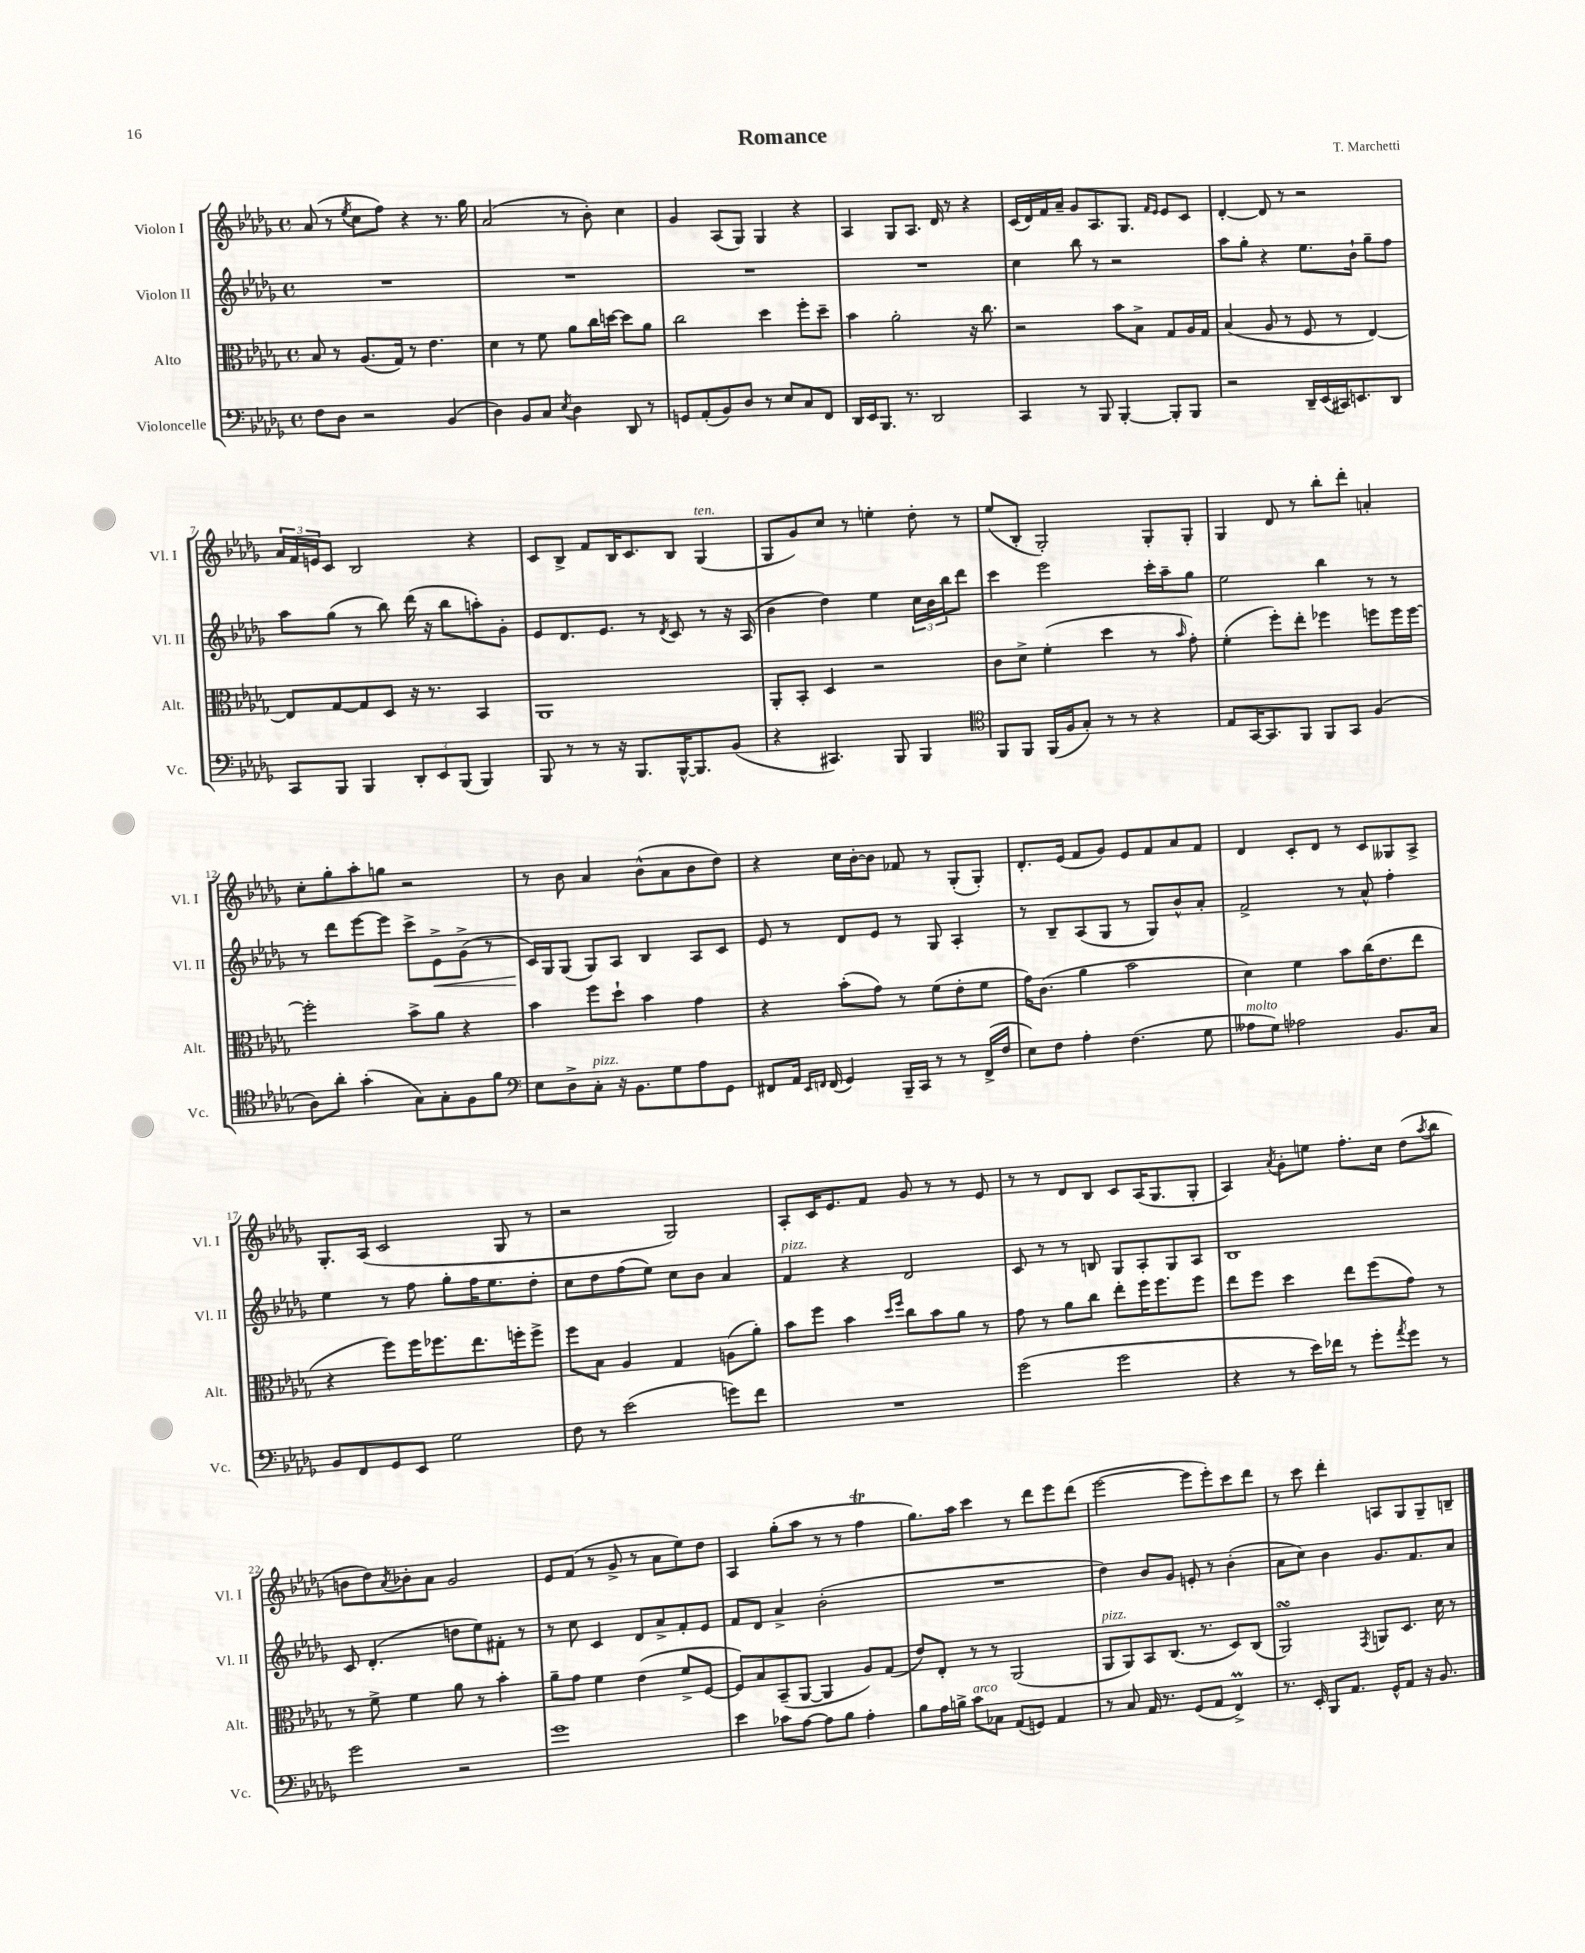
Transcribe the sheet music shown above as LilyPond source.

\header { title = "Romance" composer = "T. Marchetti" }
<<
\new StaffGroup <<
\new Staff = "s0" \with { instrumentName = "Violon I" shortInstrumentName = "Vl. I" } {
    \clef treble \key des \major \defaultTimeSignature \time 4/4
    aes'8( r8 \acciaccatura { ees''8 } c''8 f''8) r4 r8. ges''16 |
    aes'2( r8 bes'8-.) c''4 |
    ges'4 aes8( ges8) ges4 r4 |
    aes4 ges8 aes8. des'16 r8 r4 |
    c'16( des'16) f'16 aes'16-- ges'8 aes8. ges8. \grace { f'16 ees'16 } ees'8 c'8 |
    des'4~-. des'8 r8 r2 |
    \tuplet 3/2 { aes'16 f'16 e'16 } c'8 bes2 r4 |
    c'8 bes8-> f'8 bes16 c'8. bes8 ges4^\markup { \italic "ten." }( |
    ges8 ges'8) c''8 r8 e''4-. des''8-. r8 |
    ees''8( bes8-. ges2-.) ges8-. ges8-. |
    ges4 des'8 r8 bes''8-. des'''8-. a'4-. |
    c''8-. ges''8-. aes''8-. g''8 r2 |
    r8 bes'8 aes'4 bes'8-^( aes'8 bes'8 des''8) |
    r4 c''16 bes'16~-. bes'8 fes'8 r8 ges8-.( ges8-.) |
    des'8.-. ees'16( f'8 ges'8) ees'8 f'8 aes'8 f'8 |
    des'4 c'8-. des'8 r8 c'8 geses8 aes8-> |
    ges8.-. aes16( c'2 ges8 r8 |
    r2 ges2) |
    aes8-. c'16 ees'8. f'8 ges'8 r8 r8 ees'8 |
    r8 r8 des'8 bes8 c'8 aes16( ges8. ges8-. |
    aes4) \acciaccatura { aes'8 } ges'8-. e''8 f''8.-. c''16 des''8( \acciaccatura { aes''8 } bes''8 |
    b'8 des''8) \acciaccatura { aes'8 } bes'8-. aes'8 ges'2 |
    ees'8 f'8( r8 ges'8-> r8 aes'8 ees''8) des''8 |
    aes4 ges''8-.( aes''8 r8 r8 f''4\trill |
    ges''8.) aes''16 c'''4 r8 des'''8 ees'''8 des'''8( |
    ees'''2~ ees'''8 ees'''8-.) c'''8 des'''8 |
    r8 c'''8 des'''4-. a8 ges8 ges8-- b8-- \bar "|." |
}
\new Staff = "s1" \with { instrumentName = "Violon II" shortInstrumentName = "Vl. II" } {
    \clef treble \key des \major \defaultTimeSignature \time 4/4
    R1 |
    R1 |
    R1 |
    R1 |
    c''4 bes''8 r8 r2 |
    aes''8 ges''8-. r4 ees''8. bes'16-! ges''8-- f''8 |
    aes''8 ges''8( r8 bes''8) des'''16( r16 bes''8 a''8-.) ges'8-. |
    ees'8 des'8. ees'8. r8 \acciaccatura { des'8 } c'8 r8 r16 aes16( |
    bes'4 des''4) ees''4 \tuplet 3/2 { c''16 bes'16 bes''16 } des'''8 |
    c'''4 ees'''2 c'''16-. aes''16-- ges''8 |
    ees''2 bes''4 r8 r8 |
    r8 des'''8 ees'''8~ ees'''8 c'''8-> ees'8->\< ges'8->( r8 |
    c'16\!) ges16 ges8( ges8) aes8 bes4 aes8 c'8 |
    ees'8 r8 des'8 ees'8 r8 ges8 aes4-. |
    r8 bes8-- aes8( ges8 r8 ges8) bes'8-^ aes'8-. |
    f'2-> r8 aes'8-^ f''4-. |
    ees''4 r8 f''8 ges''8-. f''16 ees''8. des''8-. |
    c''8 des''8 f''8( ees''8) c''8 bes'8 aes'4 |
    f'4^\markup { \italic "pizz." } r4 des'2 |
    c'8 r8 r8 b8 ges8 aes8-. ges8 aes8 |
    bes1 |
    c'8 des'4.-.( d''8 ees''8) fis'8-. r8 |
    r8 c''8 c'4 des'8 aes'8-> f'8-. ees'8 |
    f'8 des'8 aes'4-> bes'2-.( |
    R1 |
    des''4) bes'8 ges'8 e'8-. r8 bes'4-.( |
    aes'8 c''8) bes'4 ges'8. f'8. aes'8 \bar "|." |
}
\new Staff = "s2" \with { instrumentName = "Alto" shortInstrumentName = "Alt." } {
    \clef alto \key des \major \defaultTimeSignature \time 4/4
    bes8 r8 aes8.( ges16) r8 ees'4. |
    des'4 r8 f'8 aes'8 c''16 d''16~ d''8 aes'8 |
    c''2 des''4 f''8-. des''8-- |
    bes'4 aes'2-. r16 c''8. |
    r2 bes'8 bes8-> ges8 aes16 ges16 |
    bes4( aes8 r8 f8 r8 ees4~) |
    ees8 ges8~ ges8 des8 r16 r8. bes,4 |
    aes,1 |
    aes,8-. bes,8-. des4 r2 |
    c'8 des'8-> f'4-.( des''4 r8 \grace { bes'16 } ges'8-.) |
    f'4-.( f''8-.) ees''8-. fes''4 f''8 f''16 f''16~ |
    f''2-. bes'8-> aes'8 r4 |
    bes'4 f''8 des''8-! bes'4 ges'4 |
    r4 bes'8-.( ges'8) r8 f'8( ees'8-. f'8 |
    ges'16) c'8.( aes'4 bes'2 |
    des'4) f'4 bes'8 c''16( ees'8. ees''8 |
    r4 f''8) f''16 fes''8. ees''8. f''16-. f''8-> |
    f''8 bes8 aes4 ges4 a8( aes'8-.) |
    bes'8 f''8 bes'4 \grace { des''16 f''16 } c''8 bes'8 aes'8 r8 |
    ges'8 r8 aes'8 c''8 ees''8-. f''16 f''8. f''8 |
    ees''8 f''8 des''4 ees''8 f''8( ges'8) r8 |
    r8 f'8-> f'4 aes'8 r8 bes'4-. |
    aes'8-- ges'8 f'4 ees'4( f'8-> f8~ |
    f8) bes8 bes,8--( aes,8~ aes,4 aes8) ges8( |
    ees'8) ees8-. r8 r8 aes,2( |
    aes,8^\markup { \italic "pizz." } aes,8) bes,8 c8.( r8. des8) c8( |
    aes,2\turn) \acciaccatura { ges,8 } a,8 des8. des'16 r8 \bar "|." |
}
\new Staff = "s3" \with { instrumentName = "Violoncelle" shortInstrumentName = "Vc." } {
    \clef bass \key des \major \defaultTimeSignature \time 4/4
    f8 des8 r2 bes,4( |
    des4) bes,8 c8 \acciaccatura { ees8 } des4 des,8 r8 |
    g,8 aes,8-.( bes,8) des8 r8 ees8 c8 f,8 |
    des,16 ees,16 bes,,8. r8. des,2 |
    c,4 r8 bes,,8 bes,,4~-. bes,,8-. bes,,8 |
    r2 des,16-- ees,16( cis,16) e,8. des,8 |
    c,8 bes,,8 bes,,4 \tuplet 3/2 { des,8-. ees,8 bes,,8( } bes,,4) |
    bes,,8 r8 r8 r16 bes,,8. bes,,16~-^ bes,,8. bes,8( |
    r4 cis,4.) bes,,8 bes,,4 |
    \clef tenor f,8 f,8 f,16( f16 ges8-.) r8 r8 r4 |
    ees8 ges,16~ ges,8. f,8 f,8 ges,8 f4( |
    aes8) aes'8-. ges'4-.( ges8) ges8-. f8 f'8 |
    \clef bass ees8 des8-> c8-.^\markup { \italic "pizz." } r16 bes,8. ges8 aes8 ges,8 |
    fis,8 aes,16 \grace { ees,16 f,16 } f,16( ges,4) bes,,16-- c,16 r8 r8 f,16->( f16 |
    ees8) f8 aes4-. f4.( ges8 |
    aeses8^\markup { \italic "molto" } ges8) aes2 bes,8. c16 |
    bes,8 f,8 ges,8 ees,8 ges2 |
    f8 r8 ees'2( g'8) f'8 |
    R1 |
    ges'2( ges'2 |
    r4 r8 ees'16) fes'16 r8 ges'8-. \acciaccatura { aes'8 } ges'8 r8 |
    ges'2 r2 |
    ges'1 |
    ees'4 ces'8 aes8~ aes8 bes8 aes4-. |
    bes8 aes16 b16-> c'8^\markup { \italic "arco" } ces8 aes,8( g,8) aes,4 |
    r8 c8 aes,16 r8. ges,8( aes,8 f,4->\prall) |
    r8. ees,16-. bes,,8 aes,8. ges,16-^ aes,8 r16 bes,8. \bar "|." |
}
>>
>>
